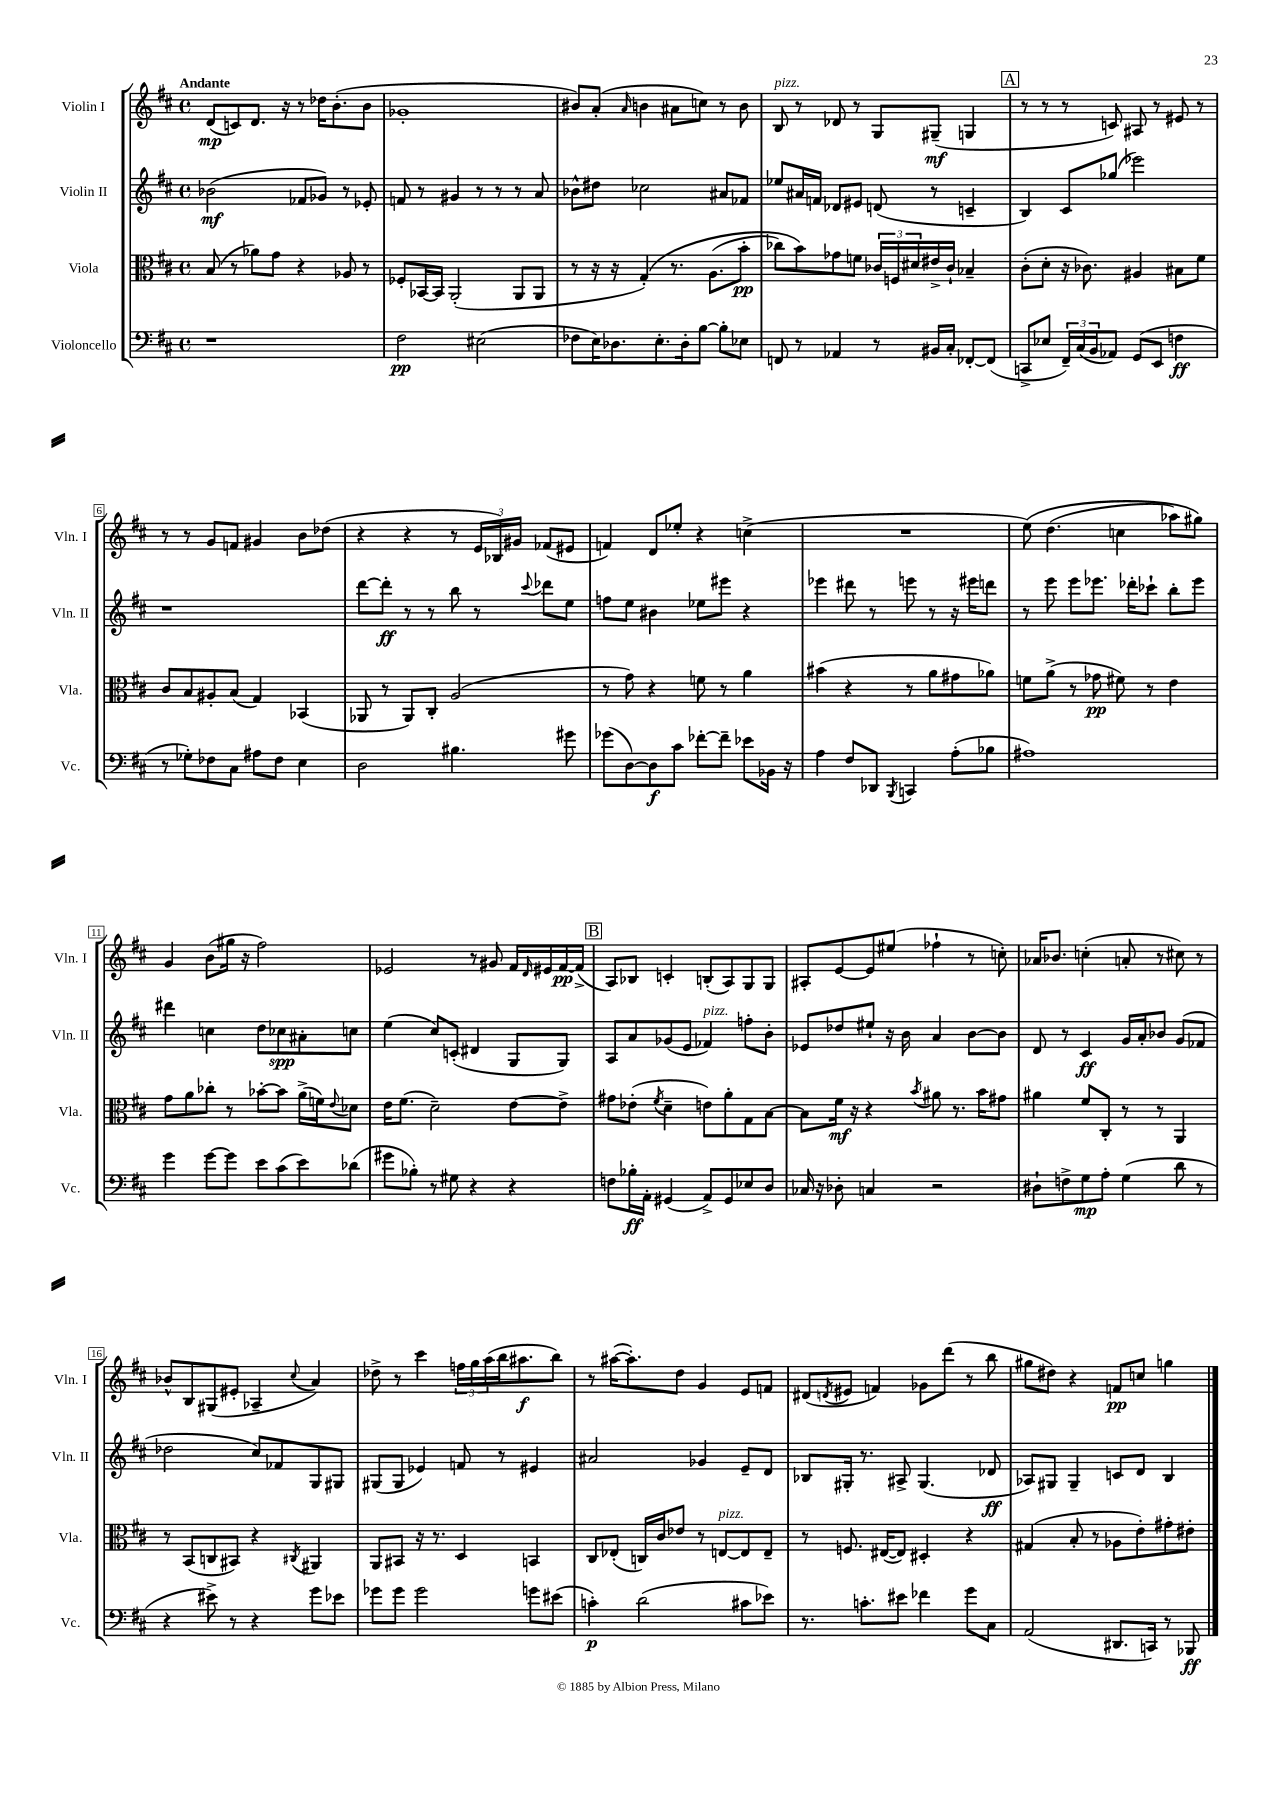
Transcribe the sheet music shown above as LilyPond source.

<<
\new StaffGroup <<
\new Staff = "s0" \with { instrumentName = "Violin I" shortInstrumentName = "Vln. I" } {
    \clef treble \key d \major \defaultTimeSignature \time 4/4 \tempo "Andante"
    d'8\mp( c'8) d'8. r16 r8 des''16 b'8.-.( b'8 |
    ges'1-. |
    bis'8) a'8-.( \grace { a'16 } b'4 ais'8 c''8) r8 b'8 |
    b8^\markup { \italic "pizz." } r8 des'8 r8 g8 gis8--\mf( g4 |
    \mark \markup { \box "A" } r8 r8 r8 c'8) ais8 r8 eis'8 r8 |
    r8 r8 g'8 f'8 gis'4 b'8 des''8( |
    r4 r4 r8 \tuplet 3/2 { e'16 bes16) gis'16 } fes'8( eis'8 |
    f'4) d'8 ees''8-. r4 c''4->( |
    R1 |
    e''8)\( d''4.( c''4 aes''8) gis''8\) |
    g'4 b'8( gis''16 r16 fis''2) |
    ees'2 r8 gis'8 fis'16 \grace { d'16 } eis'16 fis'16~\pp fis'16->( |
    \mark \markup { \box "B" } a8) bes8 c'4-. b8-.( a8) g8 g8 |
    ais8-. e'8~ e'8 eis''8( fes''4-! r8 c''8-.) |
    aes'16 bes'8. c''4-.( a'8-. r8 cis''8) r8 |
    bes'8-^ b8 gis8( eis'8-. aes4-- \appoggiatura { cis''8 } a'4) |
    des''8-> r8 cis'''4 \tuplet 3/2 { f''16 g''16 a''16( } b''16 ais''8.\f b''8) |
    r8 ais''16~( ais''8.-.) d''8 g'4 e'8 f'8 |
    dis'8( \acciaccatura { d'8 } eis'8 f'4) ges'8 d'''8( r8 b''8 |
    gis''8 dis''8) r4 f'8\pp c''8 g''4 \bar "|." |
}
\new Staff = "s1" \with { instrumentName = "Violin II" shortInstrumentName = "Vln. II" } {
    \clef treble \key d \major \defaultTimeSignature \time 4/4
    bes'2\mf( fes'8 ges'8) r8 ees'8-. |
    f'8 r8 gis'4 r8 r8 r8 a'8 |
    bes'8-^ dis''8 ces''2 ais'8 fes'8 |
    ees''8 ais'16 f'16 des'8 eis'8 d'8( r8 c'4-- |
    \mark \markup { \box "A" } b4) cis'8 ges''8( ees'''2) |
    r1 |
    d'''8~ d'''8-.\ff r8 r8 b''8 r8 \appoggiatura { cis'''8 } des'''8 e''8 |
    f''8 e''8 bis'4 ees''8 eis'''8 r4 |
    ees'''4 dis'''8 r8 e'''8 r8 r16 eis'''16 d'''8 |
    r8 e'''8 e'''8 ees'''8. des'''16-. ces'''8-! b''8-. ees'''8 |
    dis'''4 c''4 d''8 ces''8\spp ais'8-. c''8 |
    e''4( cis''8) c'8-.( dis'4 g8 g8) |
    \mark \markup { \box "B" } a8 a'8 ges'8( e'8 fes'4^\markup { \italic "pizz." }) f''8-. b'8-. |
    ees'8 des''8 eis''8-! r16 b'16 a'4 b'8~ b'8 |
    d'8 r8 cis'4\ff g'16 a'16-. bes'8 g'8( fes'8 |
    des''2 cis''8) fes'8 g8 gis8 |
    gis8( gis8 ees'4) f'8 r8 eis'4 |
    ais'2 ges'4 e'8-- d'8 |
    bes8 gis16-. r8. ais8-> gis4.( des'8\ff |
    aes8) gis8 gis4-- c'8 d'8 b4 \bar "|." |
}
\new Staff = "s2" \with { instrumentName = "Viola" shortInstrumentName = "Vla." } {
    \clef alto \key d \major \defaultTimeSignature \time 4/4
    b8( r8 aes'8) g'8 r4 aes8 r8 |
    fes8-. bes,16~ bes,16 a,2-.( a,8 a,8 |
    r8 r16 r16 g4-.)\( r8. a8.( b'8-.\pp |
    ces''8) b'8\) ges'8 f'8 \tuplet 3/2 { ces'16 f16 dis'16 } eis'16-> ces'16-! bes4-- |
    \mark \markup { \box "A" } cis'8-.( d'8-. r16 ces'8.) ais4 bis8 fis'8 |
    cis'8 b8 ais8-. b8( g4) bes,4( |
    aes,8 r8 aes,8) cis8-. a2( |
    r8 g'8) r4 f'8 r8 a'4 |
    bis'4( r4 r8 a'8 gis'8 aes'8) |
    f'8 a'8->( r8 ges'8\pp fis'8) r8 e'4 |
    g'8 a'8 ces''8-. r8 bes'8~-. bes'8 a'16->( f'16) \appoggiatura { e'8 } des'8 |
    e'16 fis'8.( d'2--) e'8~ e'8-> |
    \mark \markup { \box "B" } gis'8 ees'8-.( \acciaccatura { fis'8 } d'4-- e'8) a'8-. g8 b8~ |
    b8 fis'16\mf r16 r4 \acciaccatura { b'8 } ais'8 r8. b'16 gis'8 |
    ais'4 fis'8 cis8-. r8 r8 a,4 |
    r8 b,8( c8 bis,8) r4 \acciaccatura { cis8 } ais,4 |
    a,8 bis,8 r16 r8. d4 b,4 |
    cis8 ees8-.( c16) cis'16 ees'8 r8 e8~^\markup { \italic "pizz." } e8 e8-- |
    r8 f8. eis16~( eis8) dis4-. r4 |
    gis4( b8-. r8 aes8 e'8-.) gis'8-. eis'8-. \bar "|." |
}
\new Staff = "s3" \with { instrumentName = "Violoncello" shortInstrumentName = "Vc." } {
    \clef bass \key d \major \defaultTimeSignature \time 4/4
    r1 |
    fis2\pp eis2( |
    fes8 e16) des8. e8.-. des16-. b8~ b8-. ees8 |
    f,8 r8 aes,4 r8 bis,16 cis16-. fes,8~-. fes,8( |
    \mark \markup { \box "A" } c,8-> ees8 \tuplet 3/2 { fis,16--) cis16( b,16 } aes,8) g,8( e,8 f4\ff |
    r8 ges8-.) fes8 cis8 ais8 fes8 e4 |
    d2 bis4. gis'8 |
    ges'8( d8~) d8\f cis'8 fes'8~-. fes'8-- ees'8 bes,16 r16 |
    a4 fis8 des,8 \acciaccatura { b,,8 } c,4 a8-.( bes8 |
    ais1) |
    g'4 g'8~ g'8 e'8 cis'8( e'8) des'8( |
    gis'8 bes8-.) r8 gis8 r4 r4 |
    \mark \markup { \box "B" } f8 bes16-.\ff a,16-. gis,4( a,8->) gis,8 ees8 d8 |
    ces16 r16 des8-. c4 r2 |
    dis8-! f8-> g8\mp a8-. g4( d'8 r8 |
    r4 eis'8->) r8 r4 g'8 ees'8 |
    ges'8 ges'8 ges'2 g'8 eis'8( |
    c'4-.\p) d'2( cis'8 ees'8) |
    r8. c'8.-. eis'8 fes'4 g'8 cis8 |
    a,2( dis,8. c,16) r8 bes,,8\ff \bar "|." |
}
>>
>>
\layout { \context { \Score \override BarNumber.stencil = #(make-stencil-boxer 0.1 0.3 ly:text-interface::print) } }
